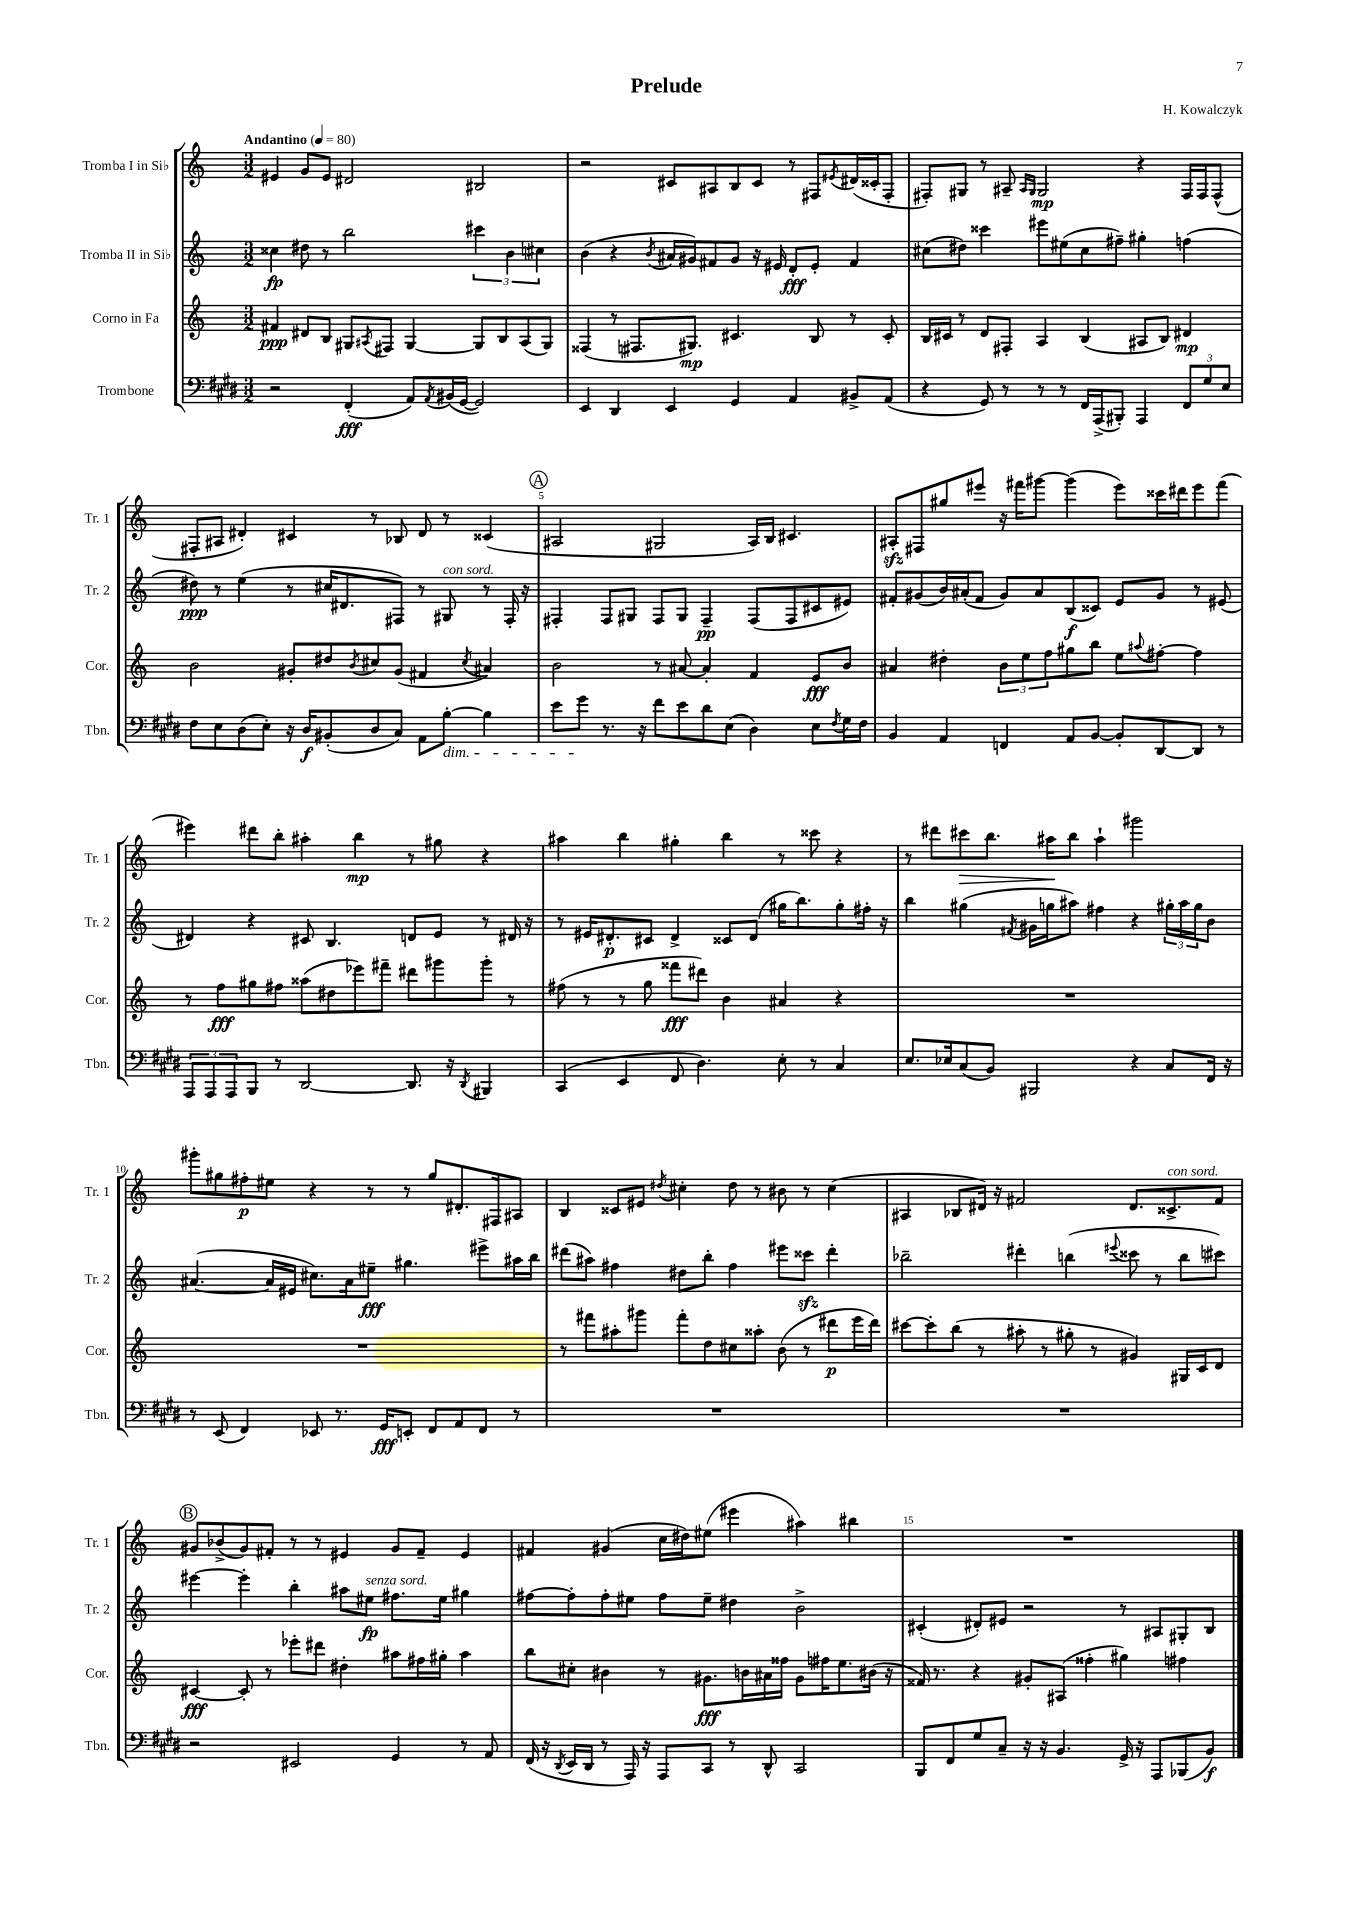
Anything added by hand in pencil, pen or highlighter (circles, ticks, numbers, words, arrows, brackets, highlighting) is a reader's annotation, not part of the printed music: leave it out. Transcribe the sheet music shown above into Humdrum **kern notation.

**kern	**kern	**kern	**kern
*staff4	*staff3	*staff2	*staff1
*clefF4	*clefG2	*clefG2	*clefG2
*k[f#c#g#d#]	*k[]	*k[]	*k[]
*M3/2	*M3/2	*M3/2	*M3/2
*MM80	*MM80	*MM80	*MM80
2r	4f#	4cc##	4e#
.	8d#	8dd#	8g
.	8B	8r	8e#
(4FF#'	8G#	2bb	2d#
.	8qA#	.	.
.	8F#	.	.
8AA)	[4G#	.	.
8qAA	.	.	.
(16BB#	.	.	.
[16GG#	.	.	.
2GG#])	8G#]	6ccc#	2B#
.	8B	.	.
.	.	6b	.
.	(8A#	.	.
.	.	6cc#	.
.	8G#)	.	.
=	=	=	=
4EE	(4F##	(4b	2r
4DD#	8r	4r	.
.	8.F#	.	.
.	.	8qb	.
4EE	.	16a#	8c#
.	8.G#)	16g#)	.
.	.	8f#	8A#
4GG#	4.c#	8g#	8B
.	.	16r	8c#
.	.	16e#	.
4AA	.	8d'	8r
.	8B	8e#'	8F#
.	.	.	8qe#
8BB#^	8r	4f#	(16d#
.	.	.	16c##'
(8AA	8c#'	.	8F#'
=	=	=	=
4r	16B	(8cc#	8F#')
.	16c#	.	.
.	8r	8dd#)	8G#
8GG#)	8d	4ccc##	8r
8r	8F#'	.	8A#~
.	.	.	16qqA#
.	.	.	16qqG#
8r	4A	8eee#	2G#
8r	.	(8ee#	.
16FF#	(4B	8cc#	.
(16AAA^	.	.	.
8BBB#')	.	8ff#~)	.
4AAA	8A#	4gg#'	4r
.	8B)	.	.
12FF#	4d#	(4ff	16F#
.	.	.	16F#
12G#	.	.	.
.	.	.	(8F#^^
12E	.	.	.
=	=	=	=
8F#	2b	8dd#)	8F#'
8E	.	8r	8A#
(8D#	.	(4ee	4d#')
8E')	.	.	.
16r	8g#'	8r	4c#
16D#	.	.	.
(8BB#'	8dd#	16cc#	.
.	.	8.d#	.
.	8qb	.	.
8D#	8cc#	.	8r
8C#)	(8g#	8F#)	8B-
8AA	4f#	8r	8d#
[8B'	.	8G#	8r
.	8qcc#	.	.
4B]	4a#)	8r	(4c##
.	.	16F#'	.
.	.	16r	.
=	=	=	=
8e	2b	4F#'	2A#
8g#	.	.	.
8.r	.	8F#	.
.	.	8G#	.
16r	.	.	.
8f#	8r	8F#	2G#
8e	[8a#	8G#	.
8d#	4a#']	4F#~	.
(8E	.	.	.
4D#)	4f	(8F#	16A#)
.	.	.	16B
.	.	8F#	4.c#
8E	8e	8c#	.
8qF#	.	.	.
16G#	8b	8e#)	.
16F#	.	.	.
=	=	=	=
4BB	4a#	8f#'	8A#'
.	.	(8g#	8F#
4AA	4dd#'	16b)	8gg#
.	.	(16a#'	.
.	.	8f#	8eee#
4FF	12b	8g#)	16r
.	.	.	16fff#
.	12ee	.	.
.	.	8a#	[8ggg#
.	12ff	.	.
8AA	8gg#	(8B	(4ggg#]
[8BB	8bb	8c##)	.
8BB']	8ee	8e	8eee#)
.	8qqaa#	.	.
[8DD#	[8ff#'	8g#	16ccc##
.	.	.	16ddd#
8DD#]	4ff#]	8r	8eee#
8r	.	(8e#	(8fff#
=	=	=	=
12AAA	8r	4d#)	4eee#)
12AAA	.	.	.
.	8ff	.	.
12AAA	.	.	.
8BBB	8gg#	4r	8ddd#
8r	8ff#	.	8bb'
[2DD#	(8aa##	8c#	4aa#'
.	8dd#	4.B	.
.	8eee-)	.	4bb
.	8fff#~	.	.
8.DD#]	8ddd#	8d	8r
.	8ggg#	8e	8gg#
16r	.	.	.
8qDD#	.	.	.
4BBB#	8ggg#'	8r	4r
.	8r	16d#	.
.	.	16r	.
=	=	=	=
(4CC#	(8ff#	8r	4aa#
.	8r	16e#	.
.	.	8.d#'	.
4EE	8r	.	4bb
.	8gg	8c#	.
8FF#	8fff##	4d#^	4gg#'
4.D#)	8ddd#)	.	.
.	4b	8c##	4bb
.	.	(8d#	.
8E'	4a#	16gg#	8r
.	.	8.bb)	.
8r	.	.	8ccc##
4C#	4r	8gg#'	4r
.	.	16ff#'	.
.	.	16r	.
=	=	=	=
8.E	1.r	4bb	8r
.	.	.	8ddd#
16E-	.	.	.
(8C#	.	(4gg#	8ccc#
8BB)	.	.	8.bb
.	.	8qf#	.
2BBB#	.	16g#	.
.	.	16gg	16aa#
.	.	8aa#)	8bb
.	.	4ff#	4aa#`
4r	.	4r	2ggg#
8C#	.	24gg#'	.
.	.	24aa#	.
.	.	24gg#	.
16FF#	.	8b	.
16r	.	.	.
=	=	=	=
8r	1.r	([4.a#	8ggg#'
(8EE	.	.	8gg#
4FF#)	.	.	8ff#'
.	.	16a#]	8ee#
.	.	16e#	.
8EE-	.	8.cc#)	4r
8.r	.	.	.
.	.	16a#	.
.	.	8ee#~	8r
16GG#	.	.	.
8EE'	.	4.gg#	8r
8FF#	.	.	8gg#
8AA	.	.	8.d#'
8FF#	.	8eee#^	.
.	.	.	16F#
8r	.	16aa#	8A#
.	.	16bb	.
=	=	=	=
1.r	8r	(8ddd#	4B
.	8fff#	8aa#)	.
.	8aa#'	4ff#	8c##
.	8ggg#	.	8e#
.	.	.	8qdd#
.	8fff#'	8dd#	4cc#'
.	8dd	8bb'	.
.	8cc#	4ff#	8dd#
.	8aa##'	.	8r
.	(8b	8eee#	8b#
.	8r	8ccc##	8r
.	8ddd#	4ddd#'	(4cc#
.	16eee	.	.
.	16ddd#)	.	.
=	=	=	=
1.r	[8ccc#	2bb-~	4A#
.	8ccc#']	.	.
.	(8bb	.	8B-
.	8r	.	16d#)
.	.	.	16r
.	8aa#'	4ddd#'	2f#
.	8r	.	.
.	8gg#'	(4bb	.
.	8r	.	.
.	.	8qqeee#	.
.	4g#)	8ccc##	8.d#
.	.	8r	.
.	.	.	8.c##^
.	16G#	8bb	.
.	16c	.	.
.	8d	8ccc#)	8f#
=	=	=	=
2r	[4c#	[4eee#	8g#
.	.	.	(8b-^
.	8c#']	4eee#']	8g#)
.	8r	.	8f#'
2EE#	8eee-'	4bb'	8r
.	8ddd#	.	8r
.	4dd#'	8aa#	4e#
.	.	8ee#	.
4GG#	8aa#	8.ff#	8g#
.	16ff#	.	8f#~
.	16gg#'	16ee#	.
8r	4aa#	4gg#	4e#
8AA	.	.	.
=	=	=	=
(16FF#	8bb	[8ff#	4f#
16r	.	.	.
8qDD#	.	.	.
16EE	8cc#'	8ff#']	.
16DD#	.	.	.
8r	4b#	8ff#'	(4g#
16AAA)	.	8ee#	.
16r	.	.	.
8AAA	8r	8ff#	16cc
.	.	.	16dd#)
8CC#	8.g#	8ee#~	(8ee#
8r	.	4dd#	4eee#
.	16b	.	.
8DD#^^	16a#	.	.
.	16ff##	.	.
2CC#	8g#	2b^	4aa#)
.	16ff#	.	.
.	8.ee	.	.
.	.	.	4bb#
.	(16b#	.	.
.	16r	.	.
=	=	=	=
8BBB	16f##)	(4c#'	1.r
.	8.r	.	.
8FF#	.	.	.
8G#	4r	8d#')	.
8C#~	.	8e#	.
16r	8g#'	2r	.
16r	.	.	.
4.BB	(8A#	.	.
.	4ff##'	.	.
16GG#^	4gg#)	8r	.
16r	.	.	.
8AAA	.	8A#	.
(8BBB-	4ff#	8G#'	.
8BB)	.	8B	.
==	==	==	==
*-	*-	*-	*-
